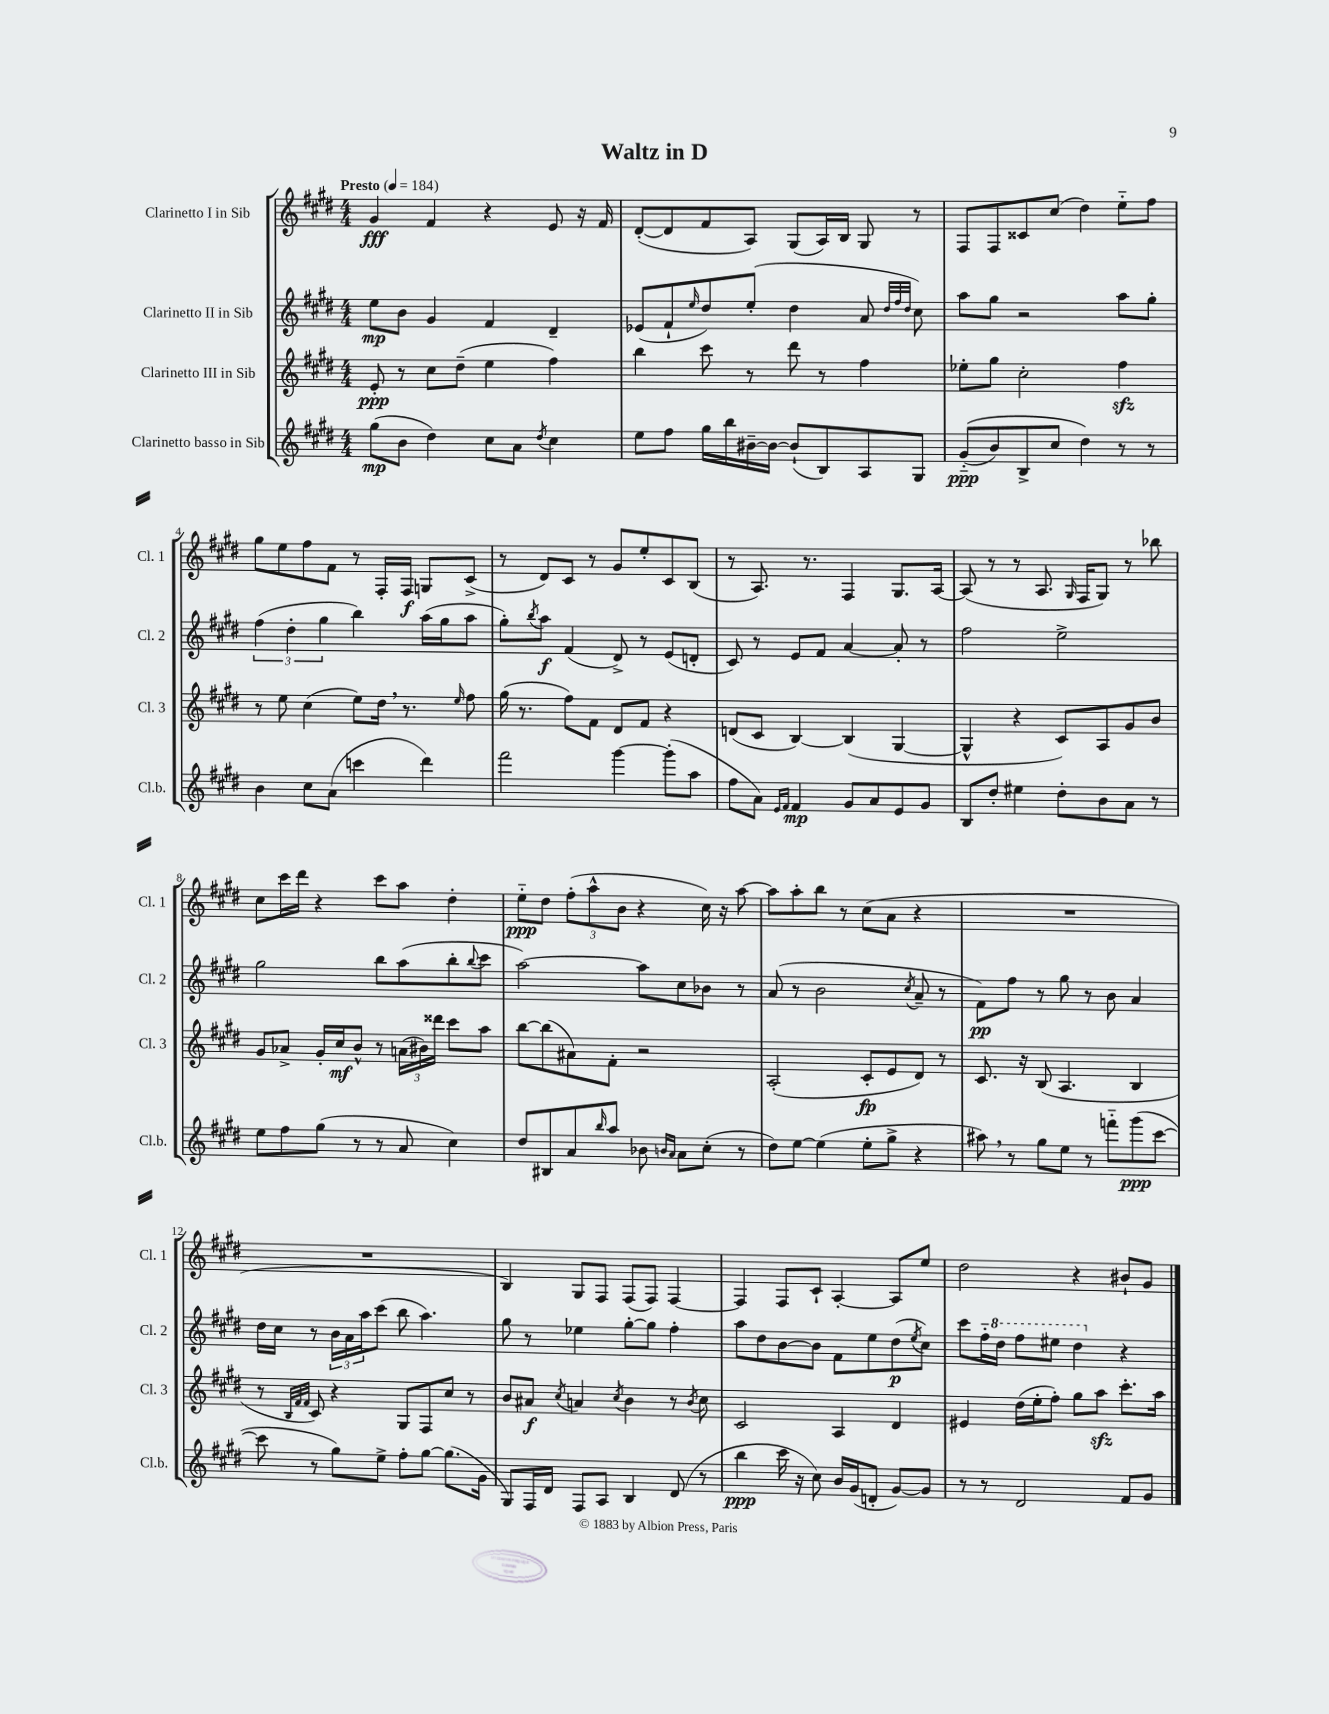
\header { title = "Waltz in D" }
<<
\new StaffGroup <<
\new Staff = "s0" \with { instrumentName = "Clarinetto I in Sib" shortInstrumentName = "Cl. 1" } {
    \clef treble \key e \major \numericTimeSignature \time 4/4 \tempo "Presto" 4 = 184
    gis'4\fff fis'4 r4 e'8 r16 fis'16 |
    dis'8~-.( dis'8 fis'8 a8) gis8( a16) b16 gis8 r8 |
    fis8 fis8 cisis'8 cis''8( dis''4) e''8-_ fis''8 |
    gis''8 e''8 fis''8 fis'8 r8 fis16-. fis16\f g8 cis'8->( |
    r8 dis'8) cis'8 r8 gis'8 e''8-. cis'8 b8( |
    r8 a8.) r8. fis4 gis8. a16~ |
    a8( r8 r8 a8. \grace { gis16 } fis16 gis8) r8 bes''8 |
    cis''8 cis'''16 dis'''16 r4 cis'''8 a''8 dis''4-. |
    e''8-_\ppp dis''8 \tuplet 3/2 { fis''8-.( a''8-^ b'8 } r4 cis''16) r16 a''8~ |
    a''8 a''8-. b''8 r8 cis''8( a'8 r4 |
    R1 |
    R1 |
    b4) gis8 fis8 fis8( fis8) fis4~ |
    fis4 fis8 cis'8-! a4~-. a8 e''8 |
    dis''2 r4 bis'8-! gis'8 \bar "|." |
}
\new Staff = "s1" \with { instrumentName = "Clarinetto II in Sib" shortInstrumentName = "Cl. 2" } {
    \clef treble \key e \major \numericTimeSignature \time 4/4
    e''8\mp b'8 gis'4 fis'4 dis'4-- |
    ees'8( fis'8-! \grace { e''16 } dis''8) e''8-.( dis''4 a'8 \grace { dis''32 fis''32 dis''32 } cis''8) |
    a''8 gis''8 r2 a''8 gis''8-. |
    \tuplet 3/2 { fis''4( dis''4-. gis''4 } b''4) a''16( gis''16 a''8 |
    gis''8-.) \acciaccatura { b''8 } a''8\f fis'4( dis'8->) r8 e'8( d'8-. |
    cis'8) r8 e'8 fis'8 a'4~ a'8-. r8 |
    fis''2 e''2-> |
    gis''2 b''8 a''8( b''8-. \appoggiatura { b''8 } cis'''8 |
    a''2~) a''8 cis''8 bes'8 r8 |
    a'8( r8 b'2 \acciaccatura { cis''8 } a'8-- r8 |
    fis'8\pp) fis''8 r8 gis''8 r8 b'8 a'4 |
    dis''16 cis''16 r8 \tuplet 3/2 { b'16 a'16 a''16 } cis'''8( b''8 a''4.) |
    gis''8 r8 ees''4 gis''8~-. gis''8 fis''4-. |
    a''8 dis''8 b'8~ b'8 fis'8 e''8 dis''8\p( \acciaccatura { e''8 } cis''8) |
    cis'''8 fis''16-_ \ottava #1 dis'''16 fis'''8 eis'''8 dis'''4 \ottava #0 r4 \bar "|." |
}
\new Staff = "s2" \with { instrumentName = "Clarinetto III in Sib" shortInstrumentName = "Cl. 3" } {
    \clef treble \key e \major \numericTimeSignature \time 4/4
    e'8-.\ppp r8 cis''8 dis''8--( e''4 fis''4) |
    b''4 cis'''8 r8 dis'''8 r8 fis''4 |
    ees''8-. gis''8 cis''2-. fis''4\sfz |
    r8 e''8 cis''4( e''8) dis''16 \breathe r8. \grace { e''16 } fis''8 |
    gis''16( r8. fis''8) fis'8 dis'8 fis'8 r4 |
    d'8( cis'8 b4~) b4( gis4~ |
    gis4-^ r4 cis'8) a8 gis'8 b'8 |
    gis'8 aes'8-> gis'16-. cis''16\mf b'8-^ r8 \tuplet 3/2 { a'16( bis'16) disis'''16 } cis'''8 a''8 |
    b''8~ b''8( ais'8) fis'8-. r2 |
    a2-.( cis'8-.\fp e'8 dis'8) r8 |
    cis'8. r16 b8( a4. b4 |
    r8 \grace { b32 fis'32 fis'32 } cis'8) r4 gis8 fis8 cis''8 r8 |
    b'8 ais'8\f \acciaccatura { cis''8 } a'4 \acciaccatura { cis''8 } b'4 r8 \acciaccatura { b'8 } cis''8 |
    cis'2 a4 dis'4 |
    eis'4 dis''16( e''16-. fis''8-.) gis''8 a''8\sfz cis'''8.-. a''16 \bar "|." |
}
\new Staff = "s3" \with { instrumentName = "Clarinetto basso in Sib" shortInstrumentName = "Cl.b." } {
    \clef treble \key e \major \numericTimeSignature \time 4/4
    gis''8\mp( b'8 dis''4) cis''8 a'8 \acciaccatura { dis''8 } cis''4 |
    e''8 fis''8 gis''16 b''16 bis'16~-- bis'16~ bis'8-!( b8) a8 gis8 |
    gis'8-_\ppp(\( b'8) b8-> cis''8 dis''4\) r8 r8 |
    b'4 cis''8 a'8( c'''4 dis'''4) |
    fis'''2 gis'''4~ gis'''8-.( a''8 |
    fis''8 a'8) \grace { e'16 fis'16 } fis'4\mp gis'8 a'8 e'8 gis'8 |
    b8 dis''8-. eis''4 dis''8-. b'8 a'8 r8 |
    e''8 fis''8 gis''8( r8 r8 a'8 cis''4) |
    dis''8 bis8 a'8 \grace { b''16 } a''8 bes'8 \grace { b'16 a'16 } a'8 cis''8-.( r8 |
    dis''8) e''8~ e''4( e''8-. gis''8-> r4 |
    ais''8) \breathe r8 gis''8 e''8 r8 f'''8-_ gis'''8\ppp( cis'''8~ |
    cis'''8 r8 gis''8) e''8-> fis''8-. gis''8~ gis''8.( gis'16 |
    gis8) fis16 dis'16 fis8 a8 b4 dis'8( r8 |
    b''4\ppp cis'''16 r16 cis''8) b'16 gis'16( d'8-. gis'8~) gis'8 |
    r8 r8 dis'2 fis'8 gis'8 \bar "|." |
}
>>
>>
